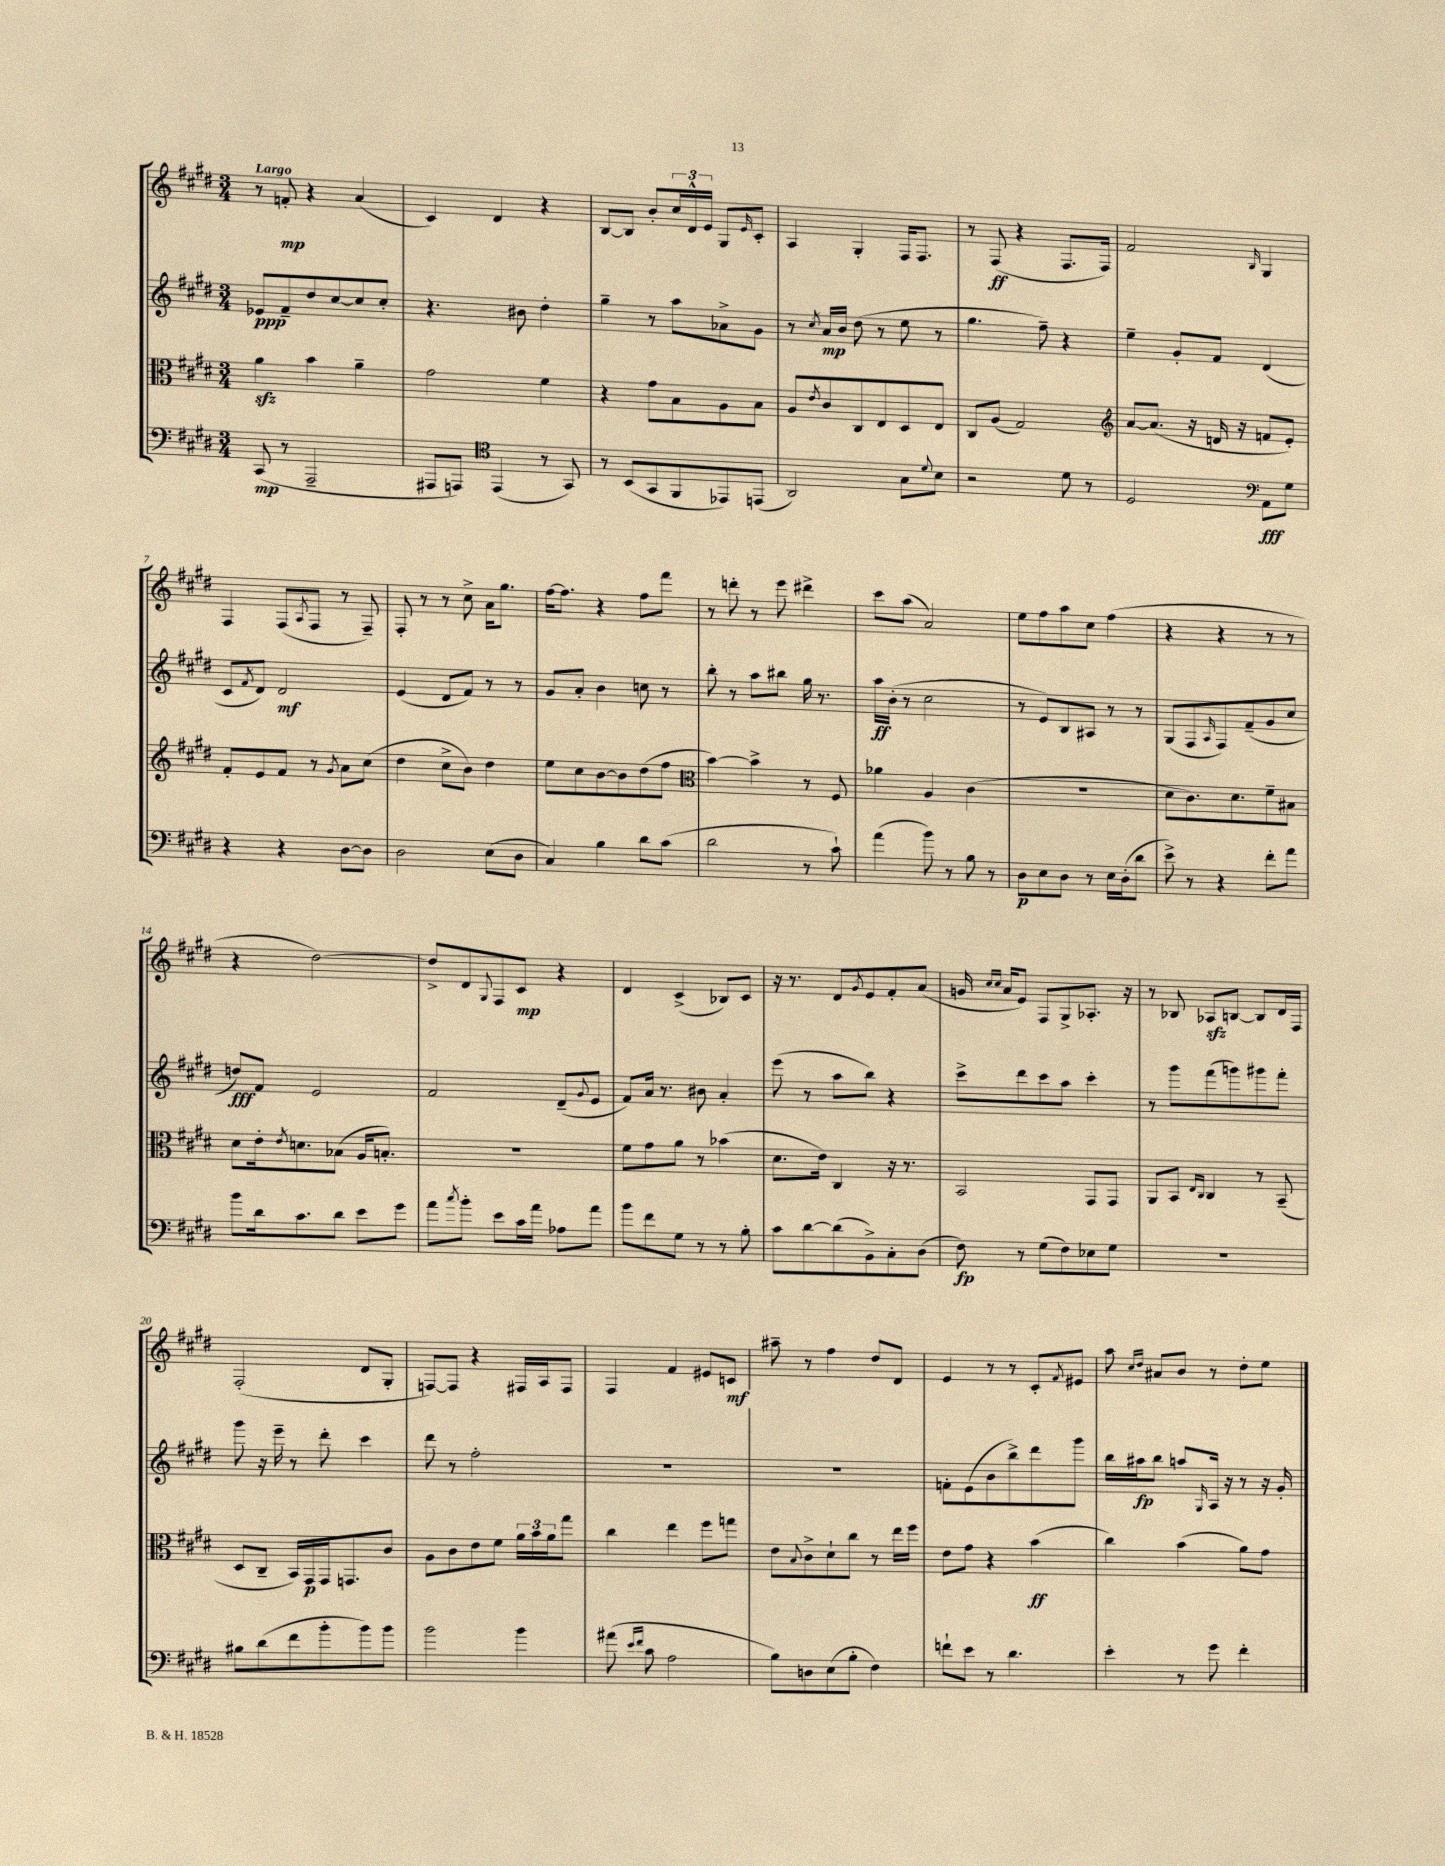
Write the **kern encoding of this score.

**kern	**dynam	**kern	**dynam	**kern	**dynam	**kern	**dynam
*part4	*part4	*part3	*part3	*part2	*part2	*part1	*part1
*staff4	*staff4	*staff3	*staff3	*staff2	*staff2	*staff1	*staff1
*clefF4	*	*clefC3	*	*clefG2	*	*clefG2	*
*k[f#c#g#d#]	*	*k[f#c#g#d#]	*	*k[f#c#g#d#]	*	*k[f#c#g#d#]	*
*M3/4	*	*M3/4	*	*M3/4	*	*M3/4	*
=1	=1	=1	=1	=1	=1	=1	=1
!	!	!	!	!	!	!LO:TX:a:B:t=Largo	!
(8CC#/	mp	4azz\	.	8e-X/L	ppp	8r	.
8r	.	.	.	8f#~/	.	8fn'/	mp
2AAA~/	.	4b\	.	8dd#/	.	4r	.
.	.	.	.	[8cc#/	.	.	.
.	.	4a~\	.	8cc#/]	.	(4a/	.
.	.	.	.	8cc#'/J	.	.	.
=2	=2	=2	=2	=2	=2	=2	=2
8AAA#X/L	.	2g#\	.	4.r	.	4c#/)	.
8AAAn/J)	.	.	.	.	.	.	.
*clefC4	*	*	*	*	*	*	*
(4EE/	.	.	.	.	.	4d#/	.
.	.	.	.	8b#X\	.	.	.
8r	.	4f#\	.	4dd#'\	.	4r	.
8GG#/)	.	.	.	.	.	.	.
=3	=3	=3	=3	=3	=3	=3	=3
8r	.	4r	.	4gg#~\	.	[8B/L	.
(8BB/L	.	.	.	.	.	8B/J]	.
8GG#/	.	8g#\L	.	8r	.	8b'/L	.
8FF#/	.	8B\	.	8aa\L	.	24cc#/L	.
.	.	.	.	.	.	24d#^^/	.
.	.	.	.	.	.	24e/JJ	.
8EE-X/)	.	8A\	.	8a-X^\	.	8G#/L	.
.	.	.	.	.	.	16qqe/	.
(8EEn/J	.	8B\J	.	8g#\J	.	8c#'/J	.
=4	=4	=4	=4	=4	=4	=4	=4
2AA/)	.	8A/L	.	8r	.	4A/	.
.	.	8qe/	.	8qcc#/	.	.	.
.	.	8c#/	.	16a/LL	mp	.	.
.	.	.	.	16b/JJ	.	.	.
.	.	8C#/	.	(8dd#\	.	4G#'/	.
.	.	8E/	.	8r	.	.	.
8G#\L	.	8D#/	.	8ee\	.	16F#/KL	.
.	.	.	.	.	.	8.F#/J	.
8qqd#/	.	.	.	.	.	.	.
8B\J	.	8E/J	.	8r	.	.	.
=5	=5	=5	=5	=5	=5	=5	=5
2r	.	8C#/L	.	4.gg#\	.	8r	.
.	.	(8A/J	.	.	.	(8F#/	ff
.	.	2G#/)	.	.	.	4r	.
.	.	.	.	8ff#~\)	.	.	.
8d#\	.	.	.	4r	.	8.F#/L	.
8r	.	.	.	.	.	.	.
.	.	.	.	.	.	16F#/Jk)	.
=6	=6	=6	=6	=6	=6	=6	=6
*	*	*clefG2	*	*	*	*	*
2D#/	.	[8a/L	.	4ee~\	.	2f#/	.
.	.	(8.a/J]	.	.	.	.	.
.	.	.	.	8g#'/L	.	.	.
.	.	16r	.	.	.	.	.
.	.	16dn/	.	8f#/J	.	.	.
.	.	16r	.	.	.	.	.
*clefF4	*	*	*	*	*	*	*
.	.	.	.	.	.	16qqB/	.
8AA\L	fff	8fn/L	.	(4d#/	.	4G#/	.
8G#\J	.	8e'/J)	.	.	.	.	.
!!LO:LB:g=z
=7	=7	=7	=7	=7	=7	=7	=7
4r	.	8f#'/L	.	8c#/L	.	4F#/	.
.	.	.	.	8qf#/	.	.	.
.	.	8e/	.	8d#/J)	.	.	.
4r	.	8f#/J	.	2d#/	mf	(8F#/L	.
.	.	.	.	.	.	8qA/	.
.	.	8r	.	.	.	8F#/J	.
.	.	8qg#/	.	.	.	.	.
[8D#\L	.	8a\L	.	.	.	8r	.
8D#\J]	.	(8cc#\J	.	.	.	8F#~/)	.
=8	=8	=8	=8	=8	=8	=8	=8
2D#\	.	4dd#\	.	(4e/	.	8F#'/	.
.	.	.	.	.	.	8r	.
.	.	8cc#^\L	.	8d#/L	.	8r	.
.	.	8b\J)	.	8f#/J)	.	8cc#^\	.
(8E\L	.	4dd#\	.	8r	.	16a\KL	.
.	.	.	.	.	.	8.gg#\J	.
8D#\J	.	.	.	8r	.	.	.
=9	=9	=9	=9	=9	=9	=9	=9
4C#/)	.	8ee\L	.	8g#/L	.	[16ff#\KL	.
.	.	.	.	.	.	8.ff#\J]	.
.	.	8cc#\	.	8a'/J	.	.	.
4B\	.	[8b\	.	4b\	.	4r	.
.	.	8b\]	.	.	.	.	.
8d#\L	.	(8dd#\	.	8ccn\	.	8ff#\L	.
(8c#\J	.	8ff#\J	.	8r	.	8fff#\J	.
=10	=10	=10	=10	=10	=10	=10	=10
*	*	*clefC3	*	*	*	*	*
2d#\	.	[4b\)	.	8bb'\	.	8r	.
.	.	.	.	8r	.	8dddn'\	.
.	.	4b^\]	.	8aa\L	.	8r	.
.	.	.	.	8bb#X\J	.	8eee\	.
8r	.	8r	.	16gg#\	.	4ddd#X^\	.
.	.	.	.	8.r	.	.	.
8c#`\)	.	8F#/	.	.	.	.	.
=11	=11	=11	=11	=11	=11	=11	=11
(4a\	.	4a-X\	.	16aa\LL	ff	8ccc#\L	.
.	.	.	.	(16b'\JJ	.	.	.
.	.	.	.	8r	.	(8aa\J	.
8b\)	.	4A/	.	2cc#\	.	2a/)	.
8r	.	.	.	.	.	.	.
8B\	.	(4c#\	.	.	.	.	.
8r	.	.	.	.	.	.	.
=12	=12	=12	=12	=12	=12	=12	=12
8D#\L	p	2.r	.	8r	.	8ee\L	.
8E\	.	.	.	8e/L)	.	8ff#\	.
8D#\J	.	.	.	8B/	.	8aa\	.
8r	.	.	.	8A#X/J	.	8cc#\J	.
16E\LL	.	.	.	8r	.	(4ff#\	.
(16D#'\J	.	.	.	.	.	.	.
8d#\J	.	.	.	8r	.	.	.
=13	=13	=13	=13	=13	=13	=13	=13
8e^\)	.	8d#\L	.	(8G#/L	.	4r	.
8r	.	8.c#\)	.	8F#/	.	.	.
.	.	.	.	16qqA/	.	.	.
4r	.	.	.	8F#/)	.	4r	.
.	.	8.d#\	.	.	.	.	.
.	.	.	.	(8f#~/	.	.	.
8f#'\L	.	8f#~\	.	8g#/	.	8r	.
8a\J	.	8B#X\J	.	8cc#/J	.	8r	.
!!LO:LB:g=z
=14	=14	=14	=14	=14	=14	=14	=14
8b\L	.	8d#\L	.	8ddn/L)	fff	4r	.
16d#\k	.	16e'\k	.	8f#/J	.	.	.
.	.	8qe/	.	.	.	.	.
8.c#\	.	8.dn\	.	.	.	.	.
.	.	.	.	2e/	.	[2dd#\)	.
8d#\J	.	(8B-X\J	.	.	.	.	.
8e\L	.	16A/KL	.	.	.	.	.
.	.	8.Bn'/J)	.	.	.	.	.
8g#\J	.	.	.	.	.	.	.
=15	=15	=15	=15	=15	=15	=15	=15
8a\L	.	2.r	.	2f#/	.	8dd#^/L]	.
8qcc#/	.	.	.	.	.	.	.
8b'\J	.	.	.	.	.	8d#/	.
.	.	.	.	.	.	8qqG#/	.
8e\L	.	.	.	.	.	8F#/	.
16c#\L	.	.	.	.	.	8c#/J	mp
16a\JJ	.	.	.	.	.	.	.
8A-X\L	.	.	.	(8d#~/L	.	4r	.
.	.	.	.	8qqg#/	.	.	.
8a\J	.	.	.	8e/J	.	.	.
=16	=16	=16	=16	=16	=16	=16	=16
8b\L	.	8f#\L	.	8f#/L)	.	4d#/	.
8f#\	.	8g#\	.	16a/Jk	.	.	.
.	.	.	.	8.r	.	.	.
8G#\J	.	8a\J	.	.	.	(4c#^/	.
8r	.	8r	.	8b#X\	.	.	.
8r	.	(4b-X\	.	4a'/	.	8B-X/L)	.
8B'\	.	.	.	.	.	8c#/J	.
=17	=17	=17	=17	=17	=17	=17	=17
8c#\L	.	8.d#\L	.	(8eee\	.	16r	.
.	.	.	.	.	.	8.r	.
[8d#\	.	.	.	8r	.	.	.
.	.	16e\Jk)	.	.	.	.	.
(8d#\]	.	4C#/	.	8aa\L	.	8d#/L	.
.	.	.	.	.	.	8qg#/	.
8BB^\)	.	.	.	8bb\J)	.	8e/	.
8C#'\	.	16r	.	4r	.	8f#'/	.
.	.	8.r	.	.	.	.	.
(8D#\J	.	.	.	.	.	(8a/J	.
=18	=18	=18	=18	=18	=18	=18	=18
8F#\)	fp	2BB/	.	8ccc#^\L	.	16gn/	.
.	.	.	.	.	.	16qqcc#/LL	.
.	.	.	.	.	.	16qqcc#/JJ	.
.	.	.	.	.	.	16a/KL	.
8r	.	.	.	8ddd#\	.	8e/J)	.
(8G#\L	.	.	.	8ccc#\	.	8F#/L	.
8F#\)	.	.	.	8aa\J	.	8G#^/	.
8E-X\	.	8GG#/L	.	4ccc#'\	.	8.A-X'/J	.
8G#\J	.	8GG#/J	.	.	.	.	.
.	.	.	.	.	.	16r	.
=19	=19	=19	=19	=19	=19	=19	=19
2.r	.	8AA/L	.	8r	.	8r	.
.	.	8BB/J	.	8ggg#\L	.	8B-X/	.
.	.	16qqE/LL	.	.	.	.	.
.	.	16qqC#/JJ	.	.	.	.	.
.	.	4C#/	.	(8fff#\	.	8A-Xzz/L	.
.	.	.	.	8gggn\)	.	[8Bn/J	.
.	.	8r	.	8ggg#X\	.	8B/L]	.
.	.	(8BB~/	.	8fff#'\J	.	16d#/L	.
.	.	.	.	.	.	16F#/JJ	.
!!LO:LB:g=z
=20	=20	=20	=20	=20	=20	=20	=20
8B#X\L	.	8D#/L	.	8ggg#\	.	(2F#'/	.
(8d#\	.	8C#~/J	.	16r	.	.	.
.	.	.	.	16eee~\	.	.	.
8f#\	.	16BB/LL)	.	8r	.	.	.
.	.	16GG#/	p	.	.	.	.
8b'\	.	16GG#/J	.	8ddd#'\	.	.	.
.	.	8.GGn/	.	.	.	.	.
8b\)	.	.	.	4ccc#\	.	8d#/L	.
8b\J	.	8c#/J	.	.	.	8G#'/J	.
=21	=21	=21	=21	=21	=21	=21	=21
2b\	.	8A\L	.	8ddd#\	.	[8Fn/L)	.
.	.	8c#\	.	8r	.	8F/J]	.
.	.	8e\	.	2ff#'\	.	4r	.
.	.	8f#\J	.	.	.	.	.
4b\	.	24a\LL	.	.	.	16F#X/LL	.
.	.	24b\	.	.	.	.	.
.	.	.	.	.	.	16A/J	.
.	.	24a\J	.	.	.	.	.
.	.	8gg#\J	.	.	.	8F#/J	.
=22	=22	=22	=22	=22	=22	=22	=22
(8a#X\	.	4cc#\	.	2.r	.	4F#/	.
16qqe/LL	.	.	.	.	.	.	.
16qqf#/JJ	.	.	.	.	.	.	.
8c#\	.	.	.	.	.	.	.
2A\	.	4ee\	.	.	.	4f#/	.
.	.	8ff#\L	.	.	.	8e#X/L	.
.	.	8ggn\J	.	.	.	8cn/J	mf
=23	=23	=23	=23	=23	=23	=23	=23
8B\L)	.	8e\L	.	2.r	.	8aa#X~\	.
.	.	8qqB/	.	.	.	.	.
8Dn\	.	8c#^\	.	.	.	8r	.
(8E\	.	8d#`\	.	.	.	4ff#\	.
8B'\J	.	8cc#\J	.	.	.	.	.
4F#\)	.	8r	.	.	.	8dd#/L	.
.	.	16ee\LL	.	.	.	8d#/J	.
.	.	16ff#\JJ	.	.	.	.	.
=24	=24	=24	=24	=24	=24	=24	=24
8fn`\L	.	8e\L	.	8fn'\L	.	4e/	.
8e\J	.	8g#\J	.	(8e\	.	.	.
8r	.	4r	.	8b\	.	8r	.
4.d#\	.	.	.	8bb^\)	.	8r	.
.	.	(4b\	ff	8ddd#\	.	8c#'/L	.
.	.	.	.	.	.	8qf#/	.
.	.	.	.	8ggg#\J	.	8e#X/J	.
=25	=25	=25	=25	=25	=25	=25	=25
4e'\	.	4cc#\)	.	16bb\LL	.	8aa\	.
.	.	.	.	16aa#X\J	fp	.	.
.	.	.	.	.	.	16qqcc#/LL	.
.	.	.	.	.	.	16qqdd#/JJ	.
.	.	.	.	8bb\J	.	8a#X/L	.
8r	.	(4b\	.	8aan/L	.	8b/J	.
.	.	.	.	16qqG#/	.	.	.
8g#\	.	.	.	16A/Jk	.	8r	.
.	.	.	.	16r	.	.	.
4f#'\	.	8a\L)	.	8r	.	8dd#'\L	.
.	.	8g#\J	.	16r	.	8ee\J	.
.	.	.	.	16g#'/	.	.	.
==	==	==	==	==	==	==	==
*-	*-	*-	*-	*-	*-	*-	*-
